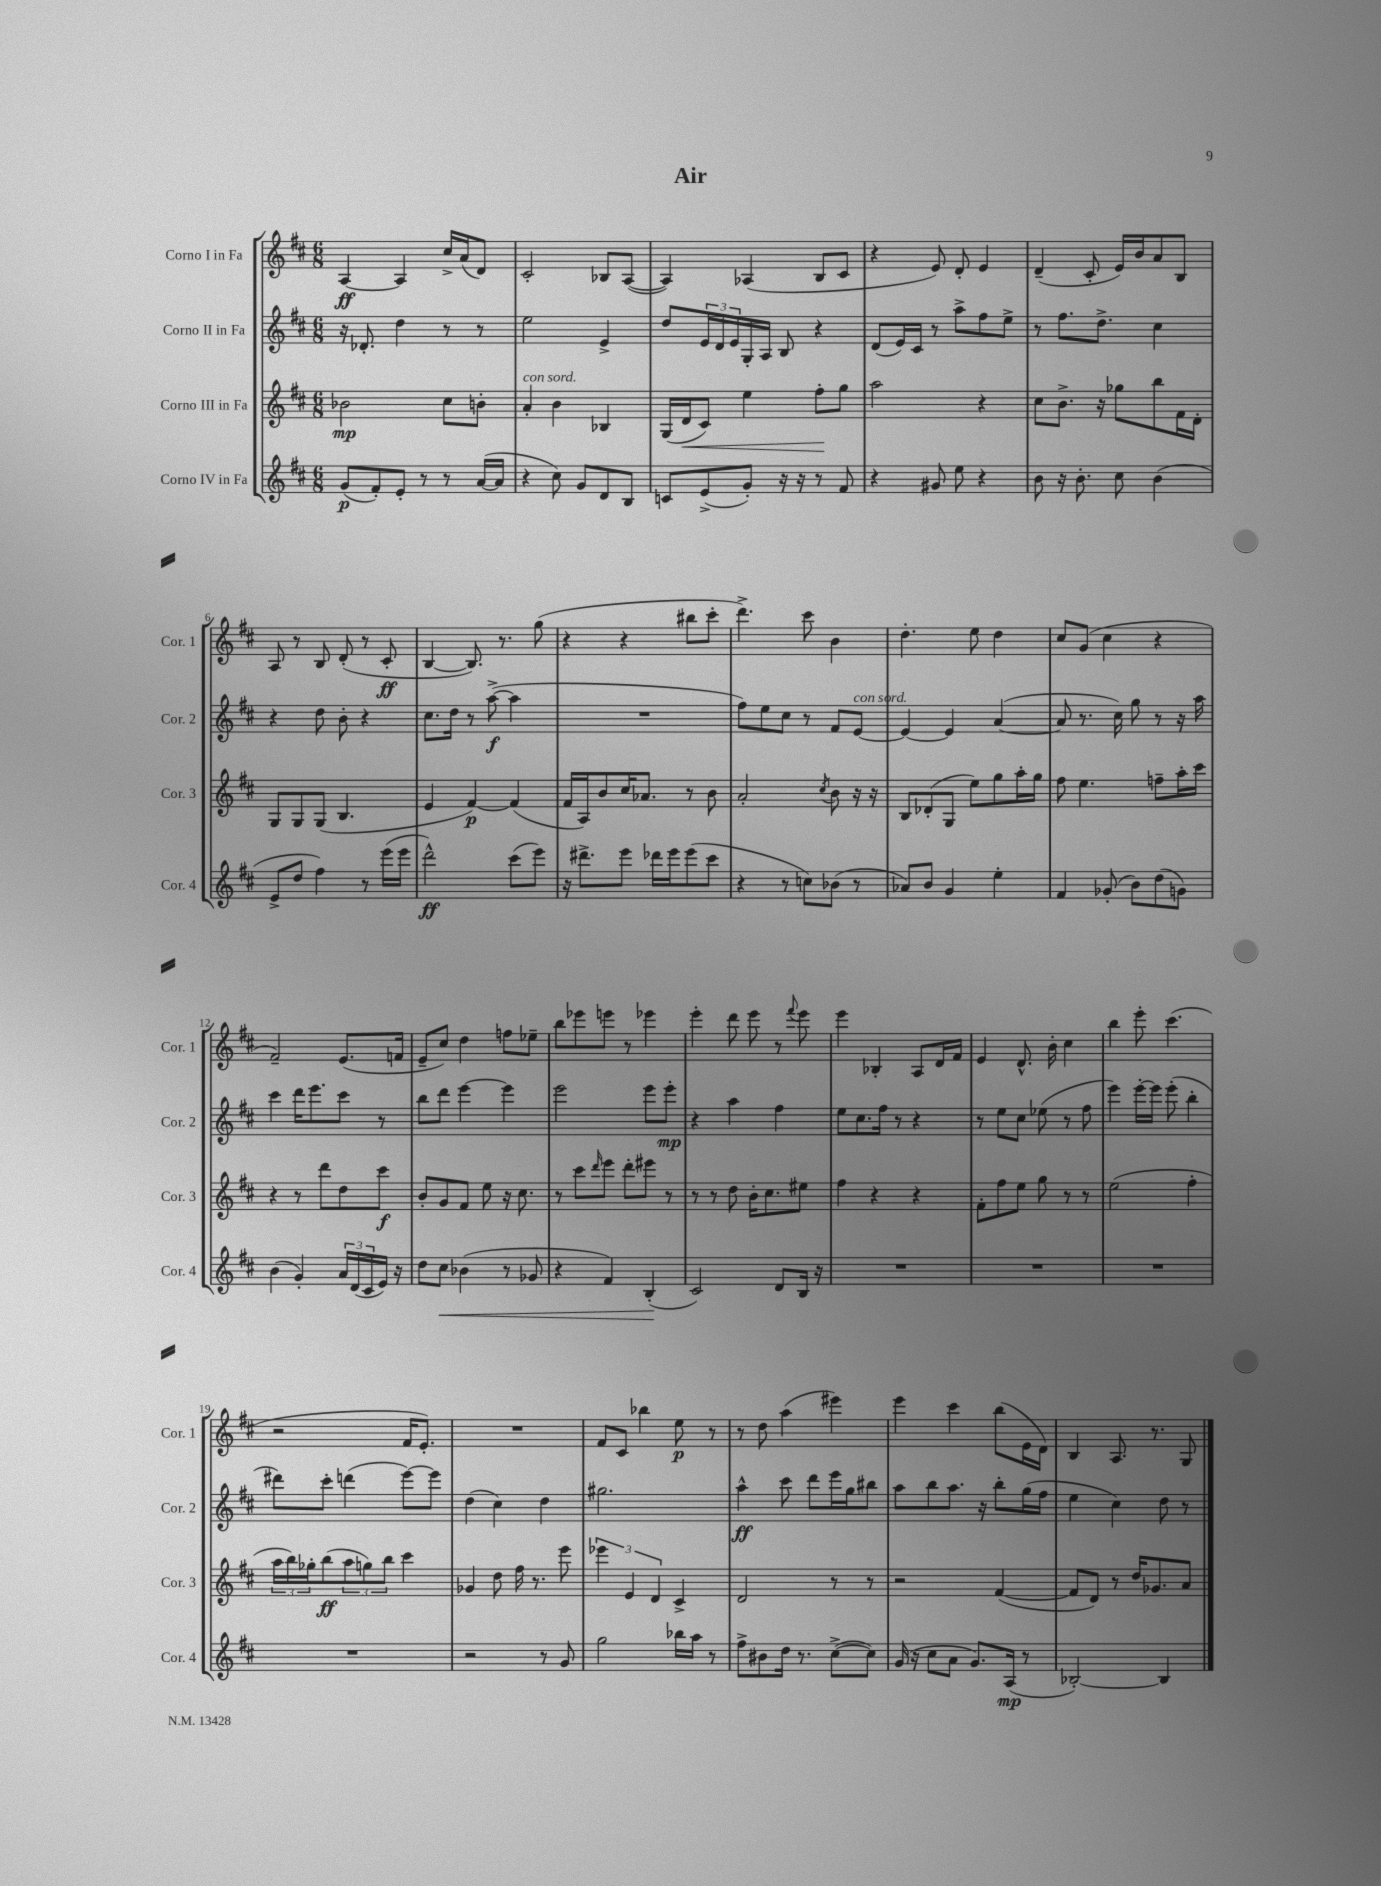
\header { title = "Air" }
<<
\new StaffGroup <<
\new Staff = "s0" \with { instrumentName = "Corno I in Fa" shortInstrumentName = "Cor. 1" } {
    \clef treble \key d \major \numericTimeSignature \time 6/8
    a4~\ff a4 cis''16-> a'16( d'8) |
    cis'2-. bes8 a8~( |
    a4) aes4( b8 cis'8 |
    r4 e'8) d'8-. e'4 |
    d'4--( cis'8-. e'16) b'16 a'8 b8 |
    a8 r8 b8 d'8-.( r8 cis'8-.\ff |
    b4~ b8.) r8. g''8( |
    r4 r4 bis''8 cis'''8-. |
    d'''4.->) cis'''8 b'4 |
    d''4.-. e''8 d''4 |
    cis''8 g'8( cis''4 r4 |
    fis'2--) e'8.( f'16 |
    e'8-- cis''8) d''4 f''8 ees''8-- |
    b''8 ees'''8 e'''8 r8 ees'''4 |
    e'''4-. d'''8 e'''8 r8 \appoggiatura { fis'''8 } e'''8 |
    e'''4 bes4-. a8 d'16 fis'16 |
    e'4 d'8.-^ b'16-. cis''4 |
    b''4 e'''8-. cis'''4.( |
    r2 fis'16 e'8.-.) |
    R2. |
    fis'8 cis'8 bes''4 e''8\p r8 |
    r8 d''8 a''4( eis'''4) |
    e'''4 cis'''4 b''8( e'16 d'16) |
    b4 a8. r8. g8 \bar "|." |
}
\new Staff = "s1" \with { instrumentName = "Corno II in Fa" shortInstrumentName = "Cor. 2" } {
    \clef treble \key d \major \numericTimeSignature \time 6/8
    r16 des'8.-. d''4 r8 r8 |
    e''2 e'4-> |
    d''8 \tuplet 3/2 { e'16 d'16 e'16 } g16-. a16 b8 r4 |
    d'8( e'16) cis'16 r8 a''8-> fis''8 e''8-> |
    r8 fis''8. d''8.-> cis''4 |
    r4 d''8 b'8-. r4 |
    cis''8. d''16 r8 a''8~->\f( a''4 |
    R2. |
    fis''8) e''8 cis''8 r8 fis'8 e'8~^\markup { \italic "con sord." } |
    e'4~ e'4 a'4~( |
    a'8 r8. cis''16) g''8 r8 r16 a''16 |
    cis'''4 d'''16 e'''8. cis'''8 r8 |
    b''8 d'''8 e'''4~ e'''4 |
    e'''2 e'''8 e'''8-.\mp |
    r4 a''4 fis''4 |
    e''8 cis''8. fis''16 r8 r4 |
    r8 e''8 cis''8 ees''8( r8 fis''8 |
    e'''4) e'''16~-. e'''16 e'''8-.( b''4-. |
    dis'''8) cis'''8-. d'''4( e'''8~) e'''8 |
    d''4( cis''4) d''4 |
    gis''2. |
    a''4-^\ff cis'''8 d'''8 e'''16 g''16 bis''8 |
    a''8 b''8 a''8. r16 b''8-. g''16( fis''16 |
    e''4 cis''4) d''8 r8 \bar "|." |
}
\new Staff = "s2" \with { instrumentName = "Corno III in Fa" shortInstrumentName = "Cor. 3" } {
    \clef treble \key d \major \numericTimeSignature \time 6/8
    bes'2\mp cis''8 b'8-. |
    a'4-.^\markup { \italic "con sord." } b'4 bes4 |
    g16( d'16\< cis'8) e''4 fis''8-.\! g''8 |
    a''2 r4 |
    cis''8 b'8.-> r16 ges''8 b''8 fis'16 d'16-. |
    g8 g8 g8( b4. |
    e'4 fis'4~\p) fis'4( |
    fis'16 a16) b'8 cis''16 aes'8. r8 b'8 |
    a'2-. \acciaccatura { cis''8 } b'8 r16 r16 |
    b8 des'8-.( g8 e''8) g''8 a''16-. g''16 |
    fis''8 e''4. f''8-- a''16-. cis'''16 |
    r4 r8 d'''8 d''8 cis'''8\f |
    b'8-. g'8 fis'8 e''8 r16 cis''8. |
    r8 cis'''8 \grace { d'''16 } e'''8 d'''8-. eis'''8 r8 |
    r8 r8 d''8 b'16-. cis''8. eis''8 |
    fis''4 r4 r4 |
    fis'8-. fis''8 e''8 g''8 r8 r8 |
    e''2( fis''4-. |
    \tuplet 3/2 { a''16 b''16) ges''16-. } b''8\ff( \tuplet 3/2 { a''8 g''8) b''8 } cis'''4 |
    ges'4 d''8 fis''16 r8. e'''8 |
    \tuplet 3/2 { ees'''4 e'4 d'4 } cis'4-> |
    d'2 r8 r8 |
    r2 fis'4~( |
    fis'8 d'8) r8 d''16 ges'8. a'8 \bar "|." |
}
\new Staff = "s3" \with { instrumentName = "Corno IV in Fa" shortInstrumentName = "Cor. 4" } {
    \clef treble \key d \major \numericTimeSignature \time 6/8
    g'8\p( fis'8-.) e'8-. r8 r8 a'16~( a'16 |
    r4 cis''8) g'8 d'8 b8 |
    c'8 e'8->( g'8-.) r16 r16 r8 fis'8 |
    r4 gis'8 e''8 r4 |
    b'8 r16 b'8.-. cis''8 b'4( |
    e'8-> d''8 fis''4) r8 e'''16( e'''16 |
    d'''2-^\ff) cis'''8( e'''8) |
    r16 dis'''8.-> e'''8 des'''16 e'''16 e'''8( cis'''8 |
    r4 r8 c''8) bes'8( r8 |
    aes'8) b'8 g'4 e''4-. |
    fis'4 ges'8-.( b'8) d''8( g'8) |
    b'4( g'4-.) \tuplet 3/2 { a'16 d'16( cis'16 } e'16) r16 |
    d''8 cis''8\< bes'4( r8 ges'8 |
    r4 fis'4) b4-.\!( |
    cis'2) d'8 b16 r16 |
    R2. |
    R2. |
    R2. |
    R2. |
    r2 r8 g'8 |
    g''2 bes''16 a''16 r8 |
    fis''8-> bis'8 d''16 r8. cis''8~->( cis''8) |
    g'16( r16 cis''8 a'8 g'8.) a16\mp( r8 |
    bes2~-.) bes4 \bar "|." |
}
>>
>>
